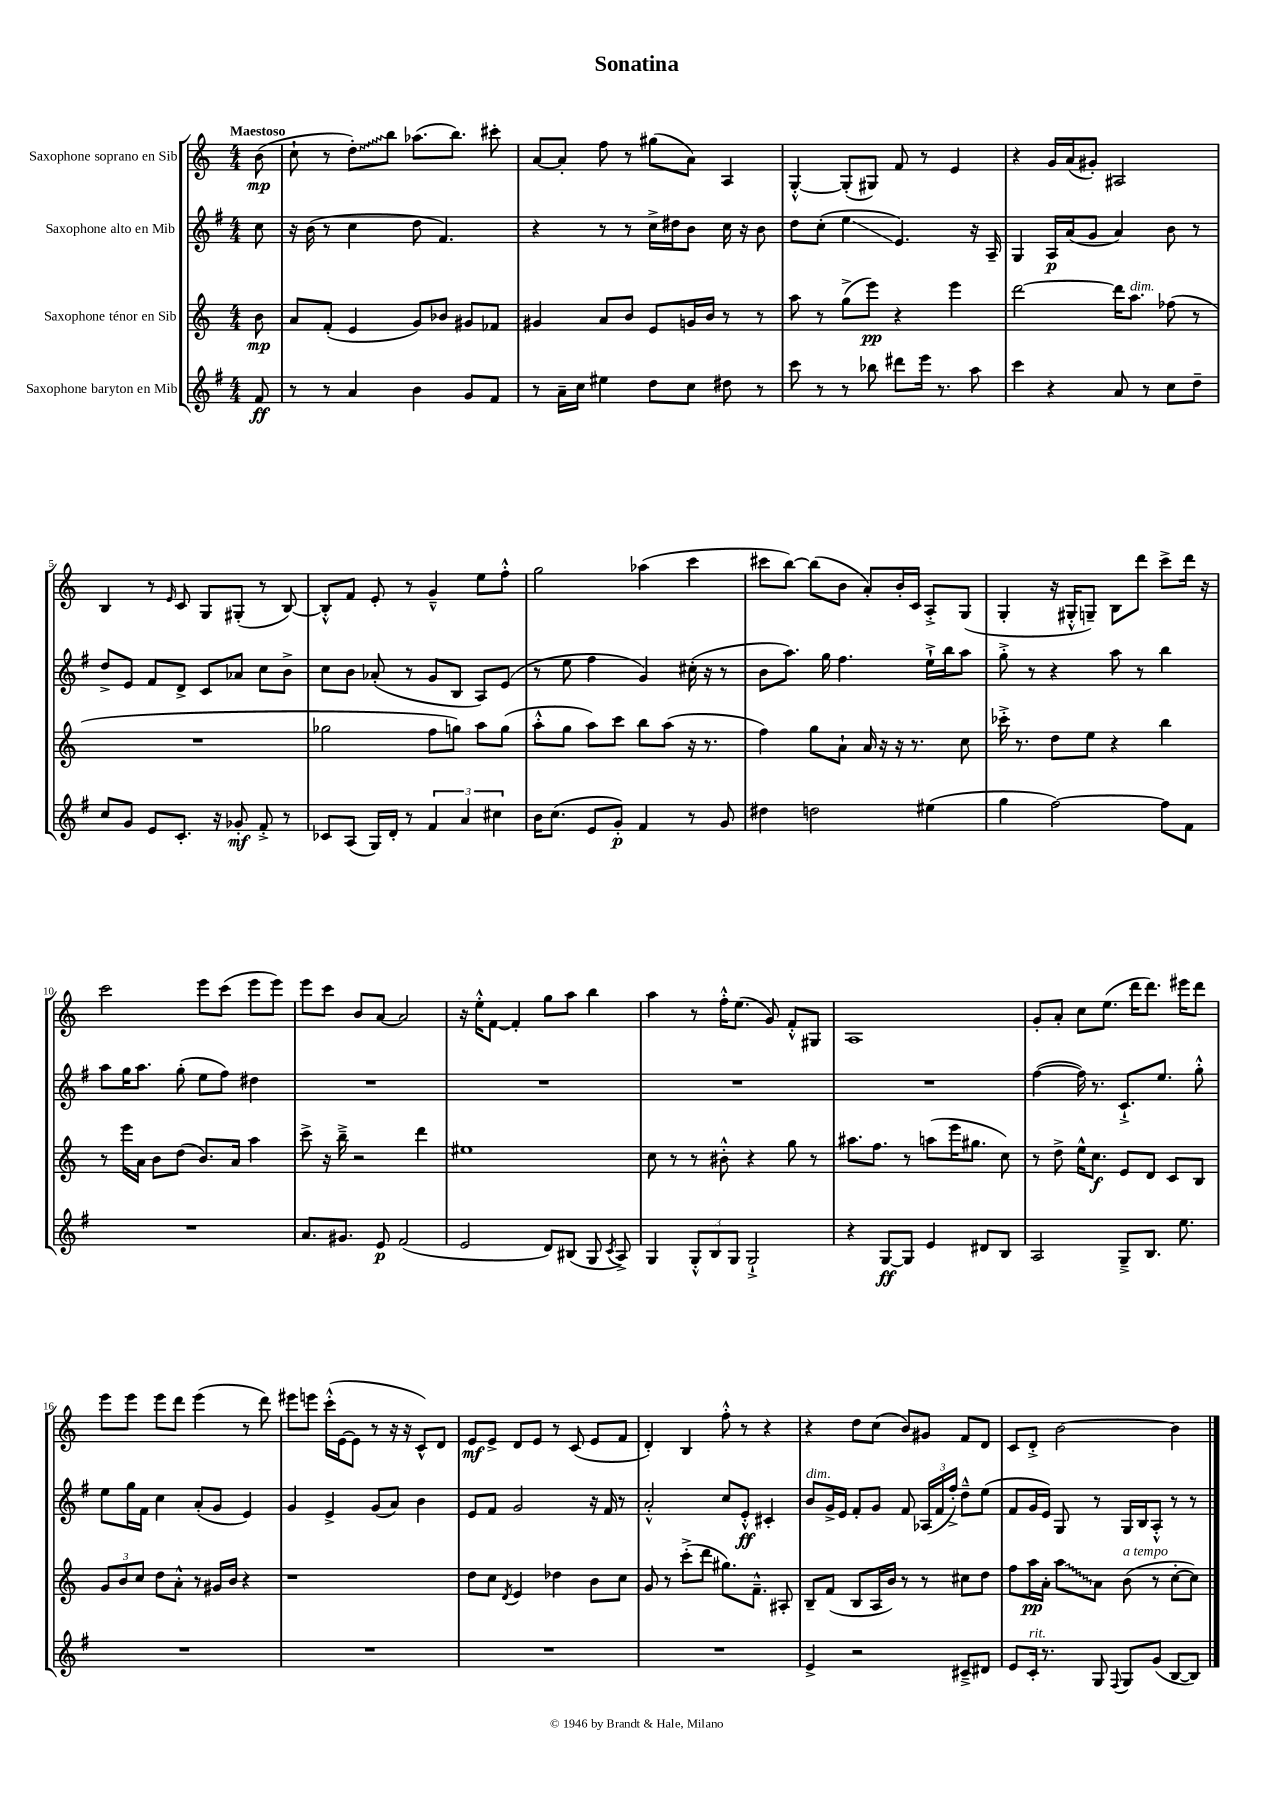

**kern	**kern	**kern	**kern
*staff4	*staff3	*staff2	*staff1
*clefG2	*clefG2	*clefG2	*clefG2
*k[f#]	*k[]	*k[f#]	*k[]
*M4/4	*M4/4	*M4/4	*M4/4
8f#	8b	8cc	(8b
=	=	=	=
8r	8a	16r	8cc`
.	.	(16b	.
8r	(8f'	8r	8r
4a	4e	4cc	8dd')
.	.	.	8bb
4b	8g)	8dd	(8.aa-
.	8b-	4.f#)	.
.	.	.	8.bb)
8g	8g#	.	.
8f#	8f-	.	8ccc#'
=	=	=	=
8r	4g#	4r	[8a
16a~	.	.	8a']
16cc	.	.	.
4ee#	8a	8r	8ff
.	8b	8r	8r
8dd	8e	16cc^	(8gg#
.	.	16dd#	.
8cc	16g	8b	8a)
.	16b	.	.
8dd#	8r	16cc	4A
.	.	16r	.
8r	8r	8b	.
=	=	=	=
8ccc	8aa	8dd	[4G'^^
8r	8r	(8cc'	.
8r	(8gg^	4ee	(8G']
8bb-	8eee)	.	8G#)
8ddd#	4r	4.e)	8f
16eee	.	.	8r
8.r	.	.	.
.	4eee	.	4e
8aa	.	16r	.
.	.	16A~	.
=	=	=	=
4ccc	[2ddd	4G	4r
4r	.	16A	16g
.	.	(16a	(16a
.	.	8g	8g#')
8a	16ddd]	4a)	2A#
.	8.aa	.	.
8r	.	.	.
8cc	(8ff-	8b	.
8dd~	8r	8r	.
=	=	=	=
8cc	1r	8dd^	4B
8g	.	8e	.
8e	.	8f#	8r
.	.	.	16qqe
8.c'	.	8d^	8c
.	.	8c	8G
16r	.	.	.
8g-'	.	8a-	(8G#'
8f#'^	.	8cc	8r
8r	.	8b^	[8B)
=	=	=	=
8c-	2gg-	8cc	8B'^^]
(8A	.	8b	8f
16G)	.	(8a-'	8e'
16d'	.	.	.
8r	.	8r	8r
6f#	8ff	8g	4g~^^
.	8gg)	8B	.
6a	.	.	.
.	8aa	8A)	8ee
6cc#	.	.	.
.	(8gg	(8e	8ff'^^
=	=	=	=
16b	8aa'^^	8r	2gg
(8.cc	.	.	.
.	8gg	8ee	.
8e	8aa)	4ff#	.
8g')	8ccc	.	.
4f#	8bb	4g)	(4aa-
.	(8aa	.	.
8r	16r	(16cc#'	4ccc
.	8.r	16r	.
8g	.	8r	.
=	=	=	=
4dd#	4ff)	8b	8ccc#
.	.	8.aa)	[8bb)
2dd	8gg	.	(8bb]
.	.	16gg	.
.	8a`	4.ff#	8b
.	16a	.	8a')
.	16r	.	.
.	16r	.	16b'
.	8.r	.	16c
(4ee#	.	16ee`^	8A'^
.	.	16bb	.
.	8cc	8aa	(8G
=	=	=	=
4gg	16ccc-'^	8gg'^	4G'
.	8.r	.	.
.	.	8r	.
[2ff#)	8dd	4r	16r
.	.	.	16G#'^^
.	8ee	.	8G~)
.	4r	8aa	8B
.	.	8r	8ddd
8ff#]	4bb	4bb	8ccc^
8f#	.	.	16ddd
.	.	.	16r
=	=	=	=
1r	8r	8aa	2ccc
.	16eee	16gg	.
.	16a	8.aa	.
.	8b	.	.
.	(8dd	(8gg'	.
.	8.b)	8ee	8eee
.	.	8ff#)	(8ccc
.	16a	.	.
.	4aa	4dd#	8eee
.	.	.	8eee)
=	=	=	=
8.a	8ccc^	1r	8eee
.	16r	.	8ccc
8.g#	16bb~^	.	.
.	2r	.	8b
8e	.	.	[8a
(2f#	.	.	2a]
.	4ddd	.	.
=	=	=	=
2e	1ee#	1r	16r
.	.	.	16ee'^^
.	.	.	[8f
.	.	.	4f']
8d)	.	.	8gg
(8B#	.	.	8aa
8G	.	.	4bb
8qc	.	.	.
8A^)	.	.	.
=	=	=	=
4G	8cc	1r	4aa
.	8r	.	.
12G'^^	8r	.	8r
12B	.	.	.
.	8b#'^^	.	16ff'^^
12G	.	.	.
.	.	.	(8.ee
2G`^	4r	.	.
.	.	.	8g)
.	8gg	.	8f'^^
.	8r	.	8G#
=	=	=	=
4r	8.aa#	1r	1A
.	8.ff	.	.
[8G	.	.	.
8G]	8r	.	.
4e	(8aa	.	.
.	16eee	.	.
.	8.gg#	.	.
8d#	.	.	.
8B	8cc)	.	.
=	=	=	=
2A	8r	([4ff#	8g'
.	8dd^	.	8a'
.	16ee^^	16ff#])	8cc
.	8.cc	8.r	.
.	.	.	(8.ee
8G~^	8e	8.c`^	.
.	.	.	16ddd
8.B	8d	.	8.ddd)
.	.	8.ee	.
.	8c	.	.
8.ee	.	.	16eee#
.	8B	8gg'^^	8ddd
=	=	=	=
1r	12g	8ee	8eee
.	12b	.	.
.	.	16gg	8eee
.	12cc	.	.
.	.	16f#	.
.	8dd	4cc	8eee
.	8a'^^	.	8ddd
.	8r	(8a'	(4eee
.	16g#	8g	.
.	16b	.	.
.	4r	4e)	8r
.	.	.	8ddd)
=	=	=	=
1r	1r	4g	8eee#
.	.	.	8eee
.	.	4e^	(16ccc'^^
.	.	.	[16e
.	.	.	8e]
.	.	(8g	8r
.	.	8a)	16r
.	.	.	16r
.	.	4b	8c^^)
.	.	.	8d
=	=	=	=
1r	8dd	8e	8e
.	8cc	8f#	8e^
.	8qd	.	.
.	4e	2g	8d
.	.	.	8e
.	4dd-	.	8r
.	.	.	(8c
.	8b	16r	8e
.	.	16f#	.
.	8cc	8r	8f
=	=	=	=
1r	8g	2a'^^	4d')
.	8r	.	.
.	(8ccc'^	.	4B
.	8ddd	.	.
.	8.gg#)	8cc	8ff'^^
.	.	8e'^^	8r
.	8.f~^^	.	.
.	.	4c#'	4r
.	8A#'	.	.
=	=	=	=
4e^	8B~	8b	4r
.	(8f	16g^	.
.	.	16e	.
2r	8B	8f#'	8dd
.	16A	8g	(8cc
.	16b)	.	.
.	8r	8f#	8b)
.	8r	(24A-	8g#
.	.	24f#	.
.	.	24ff#'^)	.
8c#~^	8cc#	8dd~^^	8f
8d#	8dd	(8ee	8d
=	=	=	=
8e	8ff	8f#	8c
16c'	16aa	16g	8d'^
8.r	16a'	16e)	.
.	8aa	8G	[2b
8G	8a	8r	.
8qqF#	.	.	.
8G	(8b	16G	.
.	.	16B	.
(8g	8r	8A'^^	.
[8B	[8cc'	8r	4b]
8B])	8cc])	8r	.
==	==	==	==
*-	*-	*-	*-
